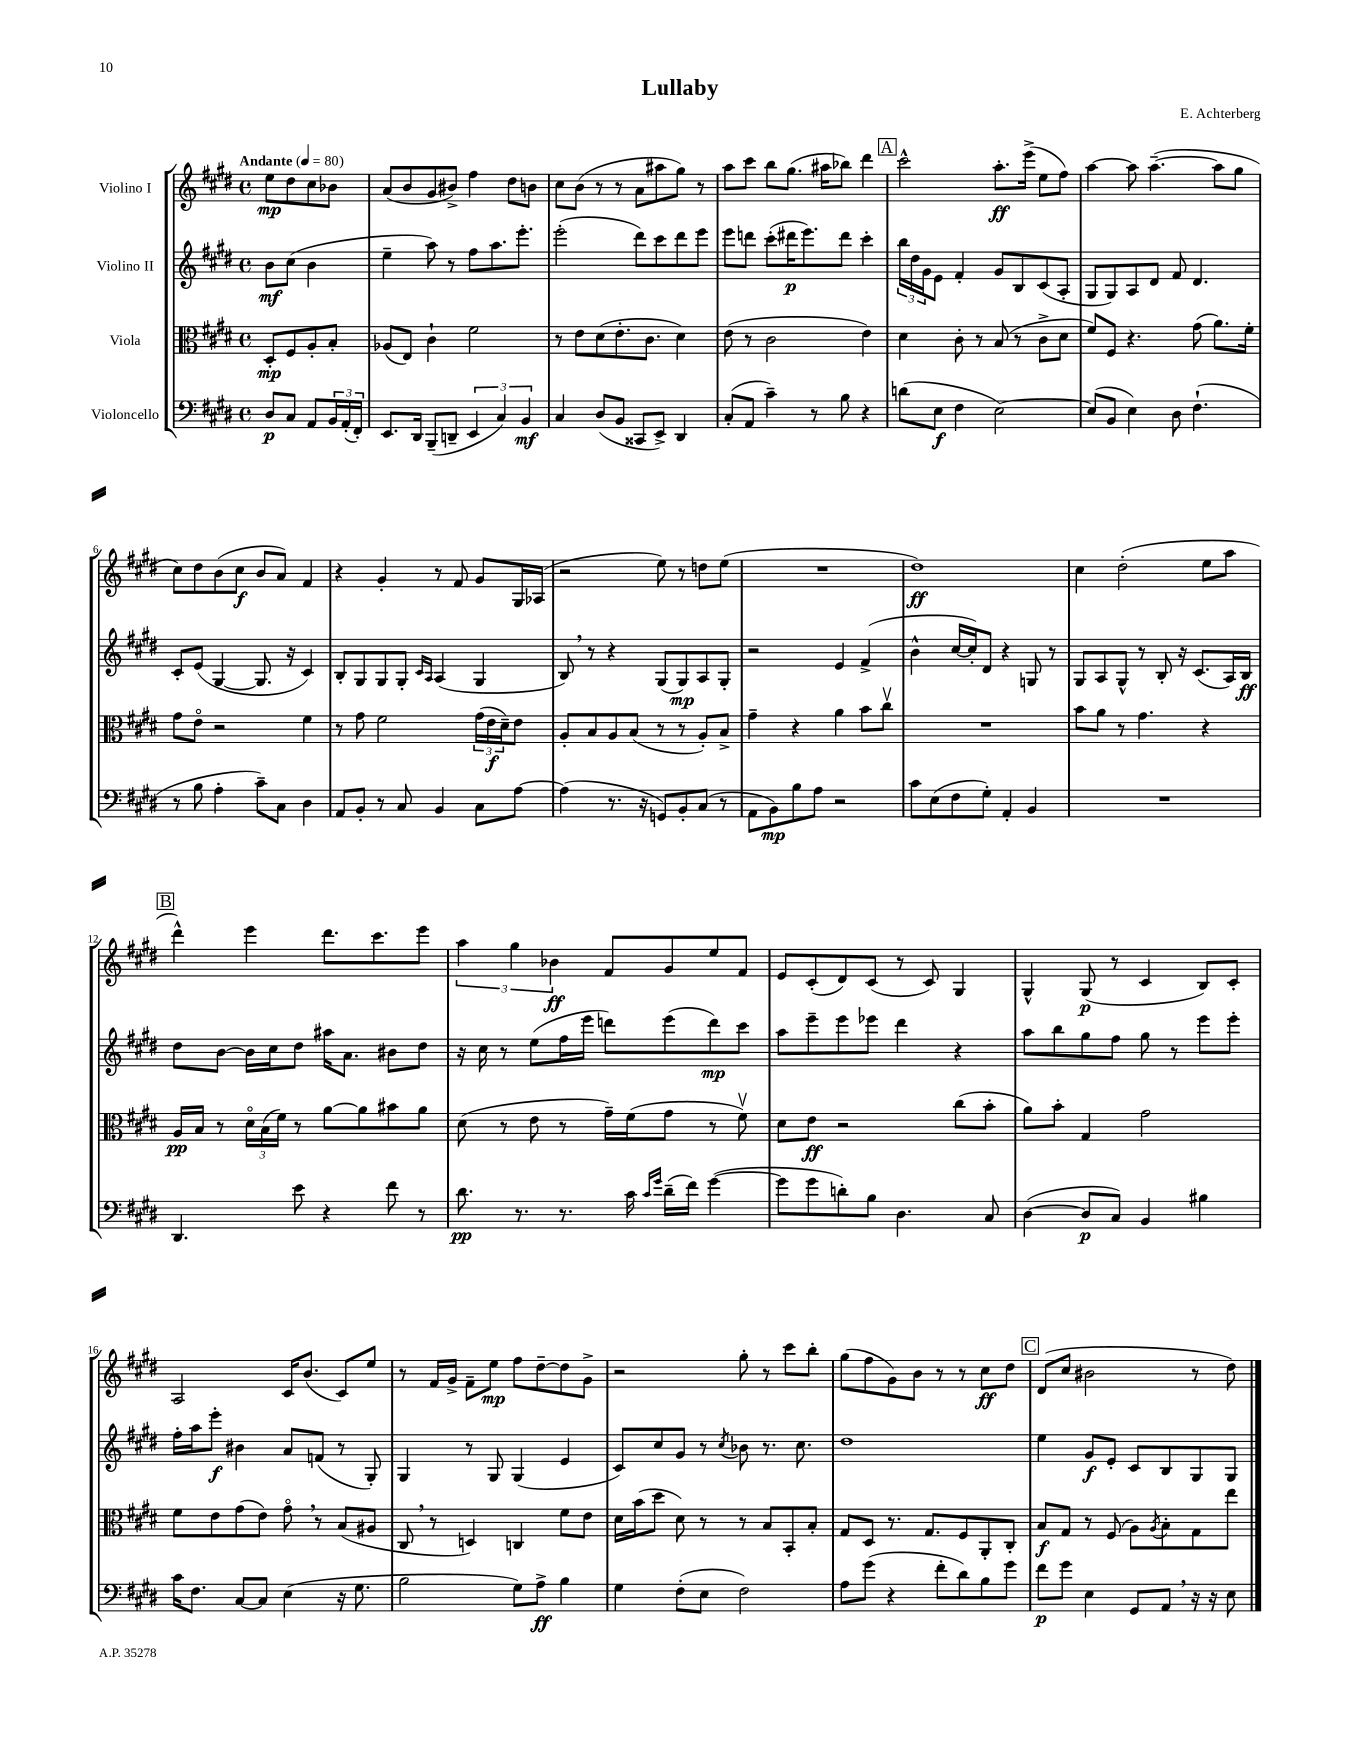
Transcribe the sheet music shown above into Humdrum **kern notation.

**kern	**kern	**kern	**kern
*staff4	*staff3	*staff2	*staff1
*clefF4	*clefC3	*clefG2	*clefG2
*k[f#c#g#d#]	*k[f#c#g#d#]	*k[f#c#g#d#]	*k[f#c#g#d#]
*M4/4	*M4/4	*M4/4	*M4/4
*met(c)	*met(c)	*met(c)	*met(c)
*MM80	*MM80	*MM80	*MM80
8D#	8D#'	8b	8ee
8C#	8F#	(8cc#	8dd#
8AA	8A'	4b	8cc#
24BB	8B'	.	8b-
(24AA'	.	.	.
24FF#')	.	.	.
=	=	=	=
8.EE	(8A-	4ee~	(8a
.	8E)	.	8b
16DD#	.	.	.
(8BBB~	4c#`	8aa)	8g#
8DD~	.	8r	8b#^)
6EE	2f#	8ff#	4ff#
.	.	8.aa	.
6C#)	.	.	.
.	.	.	8dd#
.	.	8.eee'	.
6BB	.	.	.
.	.	.	8b
=	=	=	=
4C#	8r	(2eee'	8cc#
.	8e	.	(8b
(8D#	(8d#	.	8r
8BB	8.e'	.	8r
8CC##	.	8ddd#)	8a
.	8.c#	.	.
8EE^)	.	8ccc#	8aa#
4DD#	4d#)	8ddd#	8gg#)
.	.	8eee	8r
=	=	=	=
(8C#'	(8e	8eee	8aa
8AA	8r	8ddd	8ccc#
4c#~)	2c#	(8ccc#'	8bb
.	.	16ddd#	(8.gg#
.	.	8.eee)	.
8r	.	.	.
.	.	.	16aa#
8B	.	8ddd#	8bb-)
4r	4e)	4ccc#'	4ddd#
=	=	=	=
(8d	4d#	24bb	2ccc#^^
.	.	24dd#	.
.	.	24g#	.
8E	.	8e	.
4F#	8c#'	4f#'	.
.	8r	.	.
[2E)	(8B	8g#	8.aa'
.	8r	8B	.
.	.	.	(16eee^
.	8c#^	(8c#	8ee
.	8d#	8A'	8ff#)
=	=	=	=
(8E]	8f#)	8G#	[4aa
8BB	8F#	8G#)	.
4E)	4.r	8A	8aa]
.	.	8d#	([4.aa~
8D#	.	8f#	.
(4.F#`	(8g#	4.d#	.
.	8.a)	.	8aa]
.	.	.	8gg#
.	16f#'	.	.
=	=	=	=
8r	8g#	8c#'	8cc#)
8B	8eo	(8e	8dd#
4A'	2r	[4G#	(8b
.	.	.	8cc#
8c#~)	.	8.G#]	8b
8C#	.	.	8a)
.	.	16r	.
4D#	4f#	4c#)	4f#
=	=	=	=
8AA	8r	8B'	4r
8BB'	8g#	8G#	.
8r	2f#	8G#	4g#'
8C#	.	8G#'	.
.	.	16qqc#	.
.	.	16qqA	.
4BB	.	(4A	8r
.	.	.	8f#
8C#	(24g#	4G#	8g#
.	24e	.	.
.	24d#~)	.	.
[8A	8e	.	16G#
.	.	.	(16A-
=	=	=	=
(4A]	8A'	8B)	2r
.	8B	8r	.
8.r	8A	4r	.
.	(8B	.	.
16r	.	.	.
8GG)	8r	(8G#	8ee)
8BB'	8r	8G#)	8r
(8C#	8A')	8A	8dd
8r	8B^	8G#'	(8ee
=	=	=	=
8AA	4g#~	2r	1r
8BB)	.	.	.
8B	4r	.	.
8A	.	.	.
2r	4a	4e	.
.	8b	(4f#^	.
.	8cc#v	.	.
=	=	=	=
8c#	1r	4b^^	1dd#)
(8E	.	.	.
8F#	.	[16cc#	.
.	.	16cc#'])	.
8G#')	.	8d#	.
4AA'	.	4r	.
4BB	.	8G	.
.	.	8r	.
=	=	=	=
1r	8b	8G#	4cc#
.	8a	8A	.
.	8r	8G#^^	(2dd#'
.	4.g#	8r	.
.	.	8B'	.
.	.	16r	.
.	.	(8.c#	.
.	4r	.	8ee
.	.	16A)	8aa
.	.	16B	.
=	=	=	=
4.DD#	16A	8dd#	4ddd#^^)
.	16B	.	.
.	8r	[8b	.
.	24d#o	16b]	4eee
.	(24B	.	.
.	.	16cc#	.
.	24f#)	.	.
8e	8r	8dd#	.
4r	[8a	16aa#	8.ddd#
.	.	8.a	.
.	8a]	.	.
.	.	.	8.ccc#
8f#	8b#	8b#	.
8r	8a	8dd#	8eee
=	=	=	=
8.d#	(8d#	16r	6aa
.	.	16cc#	.
.	8r	8r	.
.	.	.	6gg#
8.r	.	.	.
.	8e	(8ee	.
.	.	.	6b-
8.r	8r	16ff#	.
.	.	16eee	.
.	16g#~)	8ddd)	8f#
16c#	(16f#	.	.
16qqc#	.	.	.
16qqg#	.	.	.
(16d#~	8g#	(8eee	8g#
16f#)	.	.	.
([4g#	8r	8ddd)	8ee
.	8f#v)	8ccc#	8f#
=	=	=	=
8g#]	8d#	8aa	8e
8g#	8e	8eee~	(8c#'
8d')	2r	8eee	8d#)
8B	.	8eee-	(8c#
4.D#	.	4ddd#	8r
.	.	.	8c#)
.	(8cc#	4r	4G#
8C#	8b'	.	.
=	=	=	=
([4D#	8a)	8aa	4G#^^
.	8b'	8bb	.
8D#]	4G#	8gg#	(8G#
8C#)	.	8ff#	8r
4BB	2g#	8gg#	4c#
.	.	8r	.
4B#	.	8eee	8B)
.	.	8eee'	8c#'
=	=	=	=
16c#	8f#	16ff#'	2A
8.F#	.	16aa	.
.	8e	8eee'	.
[8C#	(8g#	4b#	.
8C#]	8e)	.	.
(4E	8g#o	8a	16c#
.	.	.	(8.b
.	8r	(8f	.
16r	(8B	8r	8c#)
8.G#	.	.	.
.	8A#	8G#')	8ee
=	=	=	=
2B	8C#	4G#	8r
.	8r	.	16f#
.	.	.	16g#^
.	4D)	8r	8f#~
.	.	8G#	8ee
8G#)	4C	(4G#	8ff#
8A^	.	.	[8dd#~
4B	8f#	4e	8dd#]
.	8e	.	8g#^
=	=	=	=
4G#	16d#	8c#)	2r
.	(16b	.	.
.	8dd#	8cc#	.
(8F#'	8d#)	8g#	.
8E	8r	8r	.
.	.	8qcc#	.
2F#)	8r	8b-	8gg#'
.	8B	8.r	8r
.	8BB'	.	8ccc#
.	.	8.cc#	.
.	8B'	.	8bb'
=	=	=	=
8A	8G#	1dd#	(8gg#
(8g#	8D#	.	8ff#
4r	8.r	.	8g#)
.	.	.	8b
.	8.G#	.	.
8f#'	.	.	8r
8d#)	8F#	.	8r
8B	8AA'	.	8cc#
8g#	8C#'	.	8dd#
=	=	=	=
8f#	8B	4ee	(8d#
8g#	8G#	.	8cc#
4E	8r	8g#	2b#
.	(8F#	8e'	.
8GG#	8A)	8c#	.
.	8qA	.	.
8AA	8B'	8B	.
16r	8G#	8G#	8r
16r	.	.	.
8E	8ee	8G#	8dd#)
==	==	==	==
*-	*-	*-	*-
